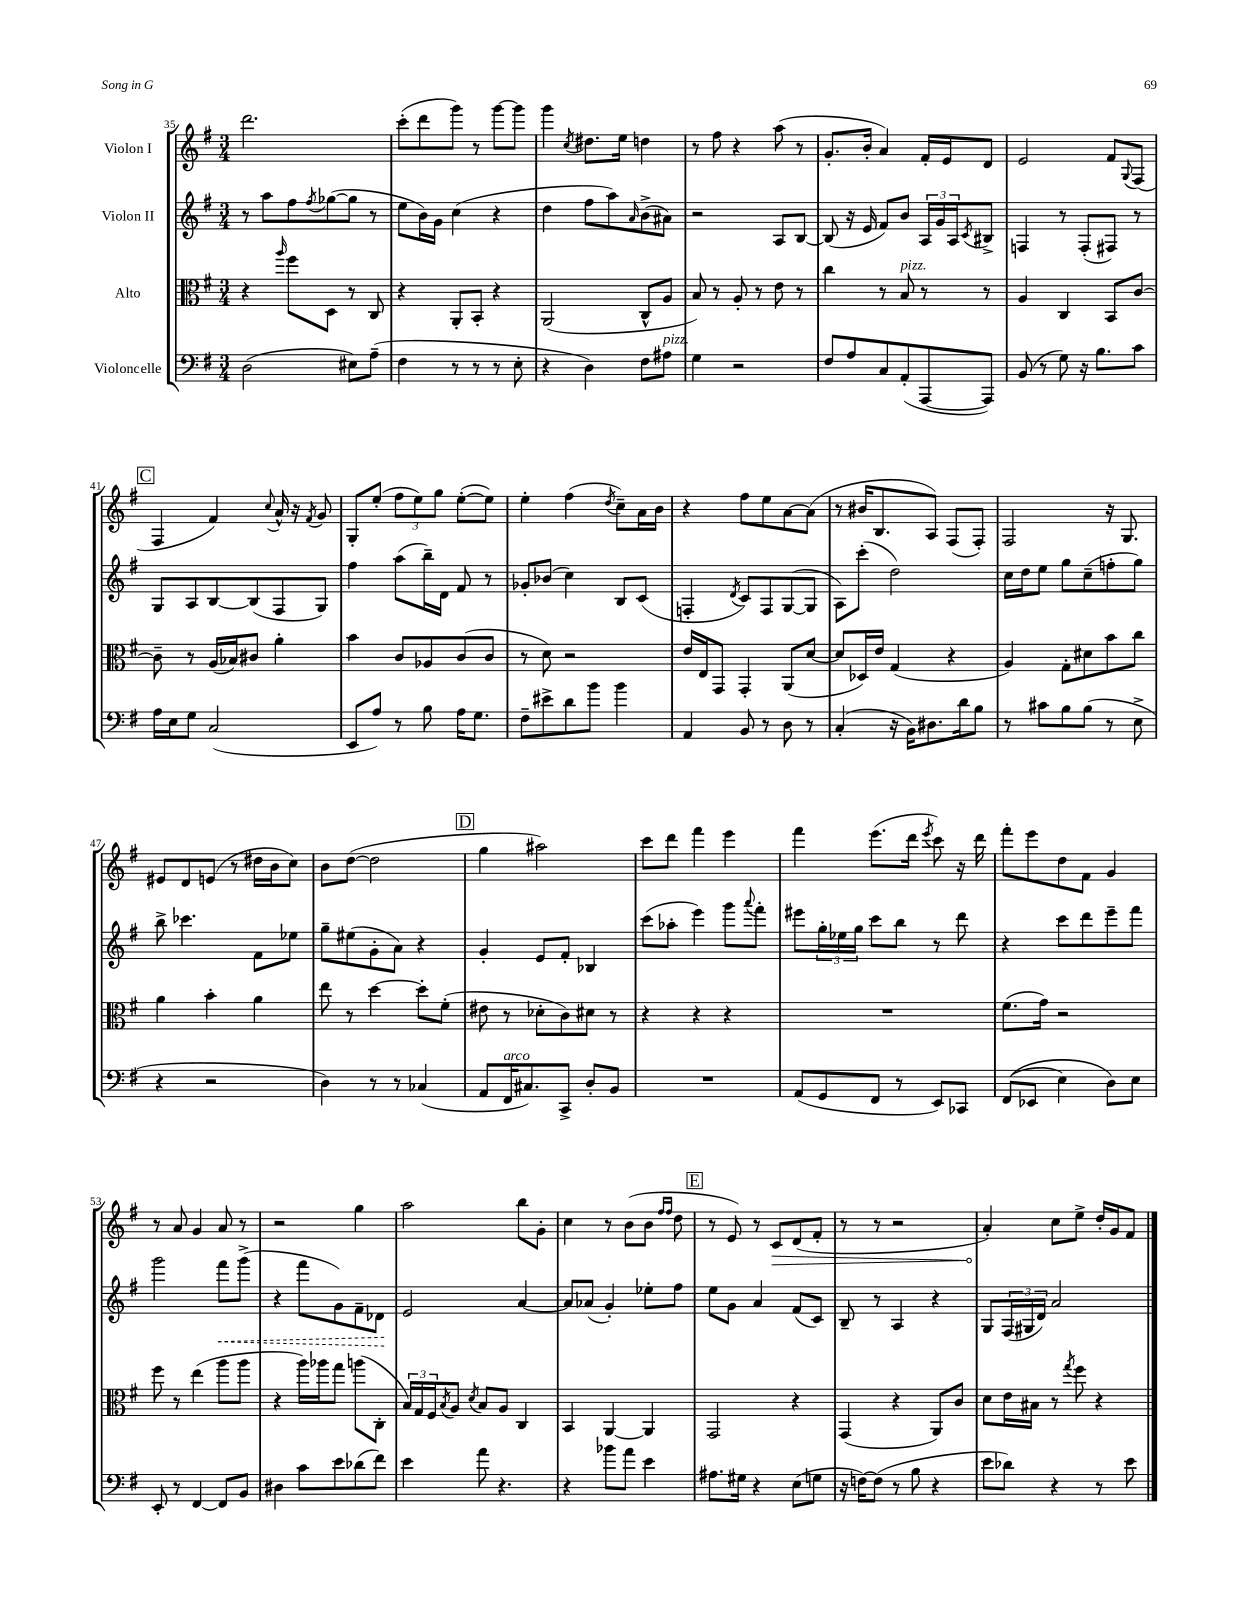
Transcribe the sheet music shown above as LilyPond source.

<<
\new StaffGroup <<
\new Staff = "s0" \with { instrumentName = "Violon I" } {
    \clef treble \key g \major \numericTimeSignature \time 3/4
    d'''2. |
    c'''8-.( d'''8 g'''8) r8 g'''8~ g'''8 |
    g'''4 \acciaccatura { c''8 } dis''8. e''16 d''4 |
    r8 fis''8 r4 a''8( r8 |
    g'8.-. b'16-. a'4) fis'16-. e'16 d'8 |
    e'2 fis'8 \appoggiatura { g8 } fis8( |
    \mark \markup { \box "C" } fis4 fis'4) \appoggiatura { c''8 } a'16-^ r16 \acciaccatura { fis'8 } g'8 |
    g8-. e''8-.( \tuplet 3/2 { fis''8 e''8) g''8 } e''8~-.( e''8) |
    e''4-. fis''4( \acciaccatura { d''8 } c''8--) a'16 b'16 |
    r4 fis''8 e''8 a'8~ a'8( |
    r8 bis'16 b8. a8) fis8( fis8-.) |
    fis2 r16 g8. |
    eis'8 d'8 e'8( r8 dis''16 b'16 c''8) |
    b'8 d''8~( d''2 |
    \mark \markup { \box "D" } g''4 ais''2) |
    c'''8 d'''8 fis'''4 e'''4 |
    fis'''4 e'''8.( d'''16 \acciaccatura { e'''8 } c'''8) r16 d'''16 |
    fis'''8-. e'''8 d''8 fis'8 g'4 |
    r8 a'8 g'4 a'8 r8 |
    r2 g''4 |
    a''2 b''8 g'8-. |
    c''4 r8 b'8( b'8 \grace { fis''16 fis''16 } d''8 |
    \mark \markup { \box "E" } r8 e'8) r8 \once \override Hairpin.circled-tip = ##t c'8\> d'8( fis'8-. |
    r8 r8 r2 |
    a'4-.\!) c''8 e''8-> d''16-. g'16 fis'8 \bar "|." |
}
\new Staff = "s1" \with { instrumentName = "Violon II" } {
    \clef treble \key g \major \numericTimeSignature \time 3/4
    r8 a''8 fis''8 \acciaccatura { fis''8 } ges''8~( ges''8 r8 |
    e''8 b'16) g'16 c''4( r4 |
    d''4 fis''8 a''8) \grace { a'16 } b'8->( ais'8) |
    r2 a8 b8~ |
    b8( r16 e'16 fis'8) b'8 \tuplet 3/2 { a16 g'16 a16 } \acciaccatura { c'8 } bis8-> |
    f4 r8 f8-.( fis8) r8 |
    \mark \markup { \box "C" } g8 a8 b8~ b8( fis8 g8) |
    fis''4 a''8( b''16--) d'16 fis'8 r8 |
    ges'8-. bes'8( c''4) b8 c'8( |
    f4-. \acciaccatura { d'8 } c'8) f8 g8~( g8 |
    a8) c'''8-.( d''2) |
    c''16 d''16 e''8 g''8 c''8--( f''8-. g''8) |
    b''8-> ces'''4. fis'8 ees''8 |
    g''8-- eis''8( g'8-. a'8) r4 |
    \mark \markup { \box "D" } g'4-. e'8 fis'8-. bes4 |
    c'''8( aes''8-. e'''4) g'''8 \appoggiatura { a'''8 } fis'''8-. |
    eis'''8 \tuplet 3/2 { g''16-. ees''16 g''16 } c'''8 b''8 r8 d'''8 |
    r4 c'''8 d'''8 e'''8-- fis'''8 |
    g'''2 \once \override Hairpin.style = #'dashed-line fis'''8\< g'''8->( |
    r4 fis'''8 g'8) fis'8-- des'8\! |
    e'2 a'4~ |
    a'8 aes'8( g'4-.) ees''8-. fis''8 |
    \mark \markup { \box "E" } e''8 g'8 a'4 fis'8( c'8) |
    b8-- r8 a4 r4 |
    g8 \tuplet 3/2 { fis16( gis16 d'16) } a'2 \bar "|." |
}
\new Staff = "s2" \with { instrumentName = "Alto" } {
    \clef alto \key g \major \numericTimeSignature \time 3/4
    r4 \grace { a''16 } fis''8 d8 r8 c8 |
    r4 a,8-. b,8-. r4 |
    a,2( c8-^ a8 |
    b8) r8 a8-. r8 e'8 r8 |
    c''4 r8 b8^\markup { \italic "pizz." } r8 r8 |
    a4 c4 b,8 c'8~ |
    \mark \markup { \box "C" } c'8-- r8 a16( bes16) cis'8 a'4-. |
    b'4 c'8 aes8 c'8( c'8 |
    r8 d'8) r2 |
    e'16 e16 g,8 g,4-. a,8( d'8~ |
    d'8 des16) e'16 g4( r4 |
    a4) g8-. dis'8 b'8 c''8 |
    a'4 b'4-. a'4 |
    e''8 r8 d''4~ d''8-. fis'8-.( |
    \mark \markup { \box "D" } eis'8 r8 des'8-. c'8) dis'8 r8 |
    r4 r4 r4 |
    R2. |
    fis'8.( g'16) r2 |
    fis''8 r8 e''4( a''8 a''8 |
    r4 a''16) aes''16 g''8 a''8( c8-. |
    \tuplet 3/2 { b16) g16 fis16 } \acciaccatura { b8 } a8 \acciaccatura { d'8 } b8 a8 c4 |
    b,4 a,4~ a,4 |
    \mark \markup { \box "E" } g,2 r4 |
    g,4( r4 a,8) c'8 |
    d'8 e'16 bis16 r8 \acciaccatura { g''8 } fis''8 r4 \bar "|." |
}
\new Staff = "s3" \with { instrumentName = "Violoncelle" } {
    \clef bass \key g \major \numericTimeSignature \time 3/4
    d2( eis8) a8--( |
    fis4 r8 r8 r8 e8-. |
    r4 d4) fis8 ais8^\markup { \italic "pizz." } |
    g4 r2 |
    fis8 a8 c8 a,8-.( a,,8~ a,,8) |
    b,8( r8 g8) r16 b8. c'8 |
    \mark \markup { \box "C" } a16 e16 g8 c2( |
    e,8 a8) r8 b8 a16 g8. |
    fis8-- eis'8-> d'8 b'8 b'4 |
    a,4 b,8 r8 d8 r8 |
    c4-.( r16 b,16) dis8. d'16 b8 |
    r8 cis'8 b8 b8( r8 e8-> |
    r4 r2 |
    d4) r8 r8 ces4( |
    \mark \markup { \box "D" } a,8 fis,16^\markup { \italic "arco" } cis8.) c,8-> d8-. b,8 |
    R2. |
    a,8( g,8 fis,8 r8 e,8) ces,8 |
    fis,8(\( ees,8 e4) d8\) e8 |
    e,8-. r8 fis,4~ fis,8 b,8 |
    dis4 c'8 e'8 des'8( fis'8) |
    e'4 a'8 r4. |
    r4 bes'8 a'8 e'4 |
    \mark \markup { \box "E" } ais8. gis16 r4 e8( g8 |
    r16 f16~) f8( r8 b8 r4 |
    e'8 des'8) r4 r8 e'8 \bar "|." |
}
>>
>>
\layout { \context { \Score currentBarNumber = #35 } }
